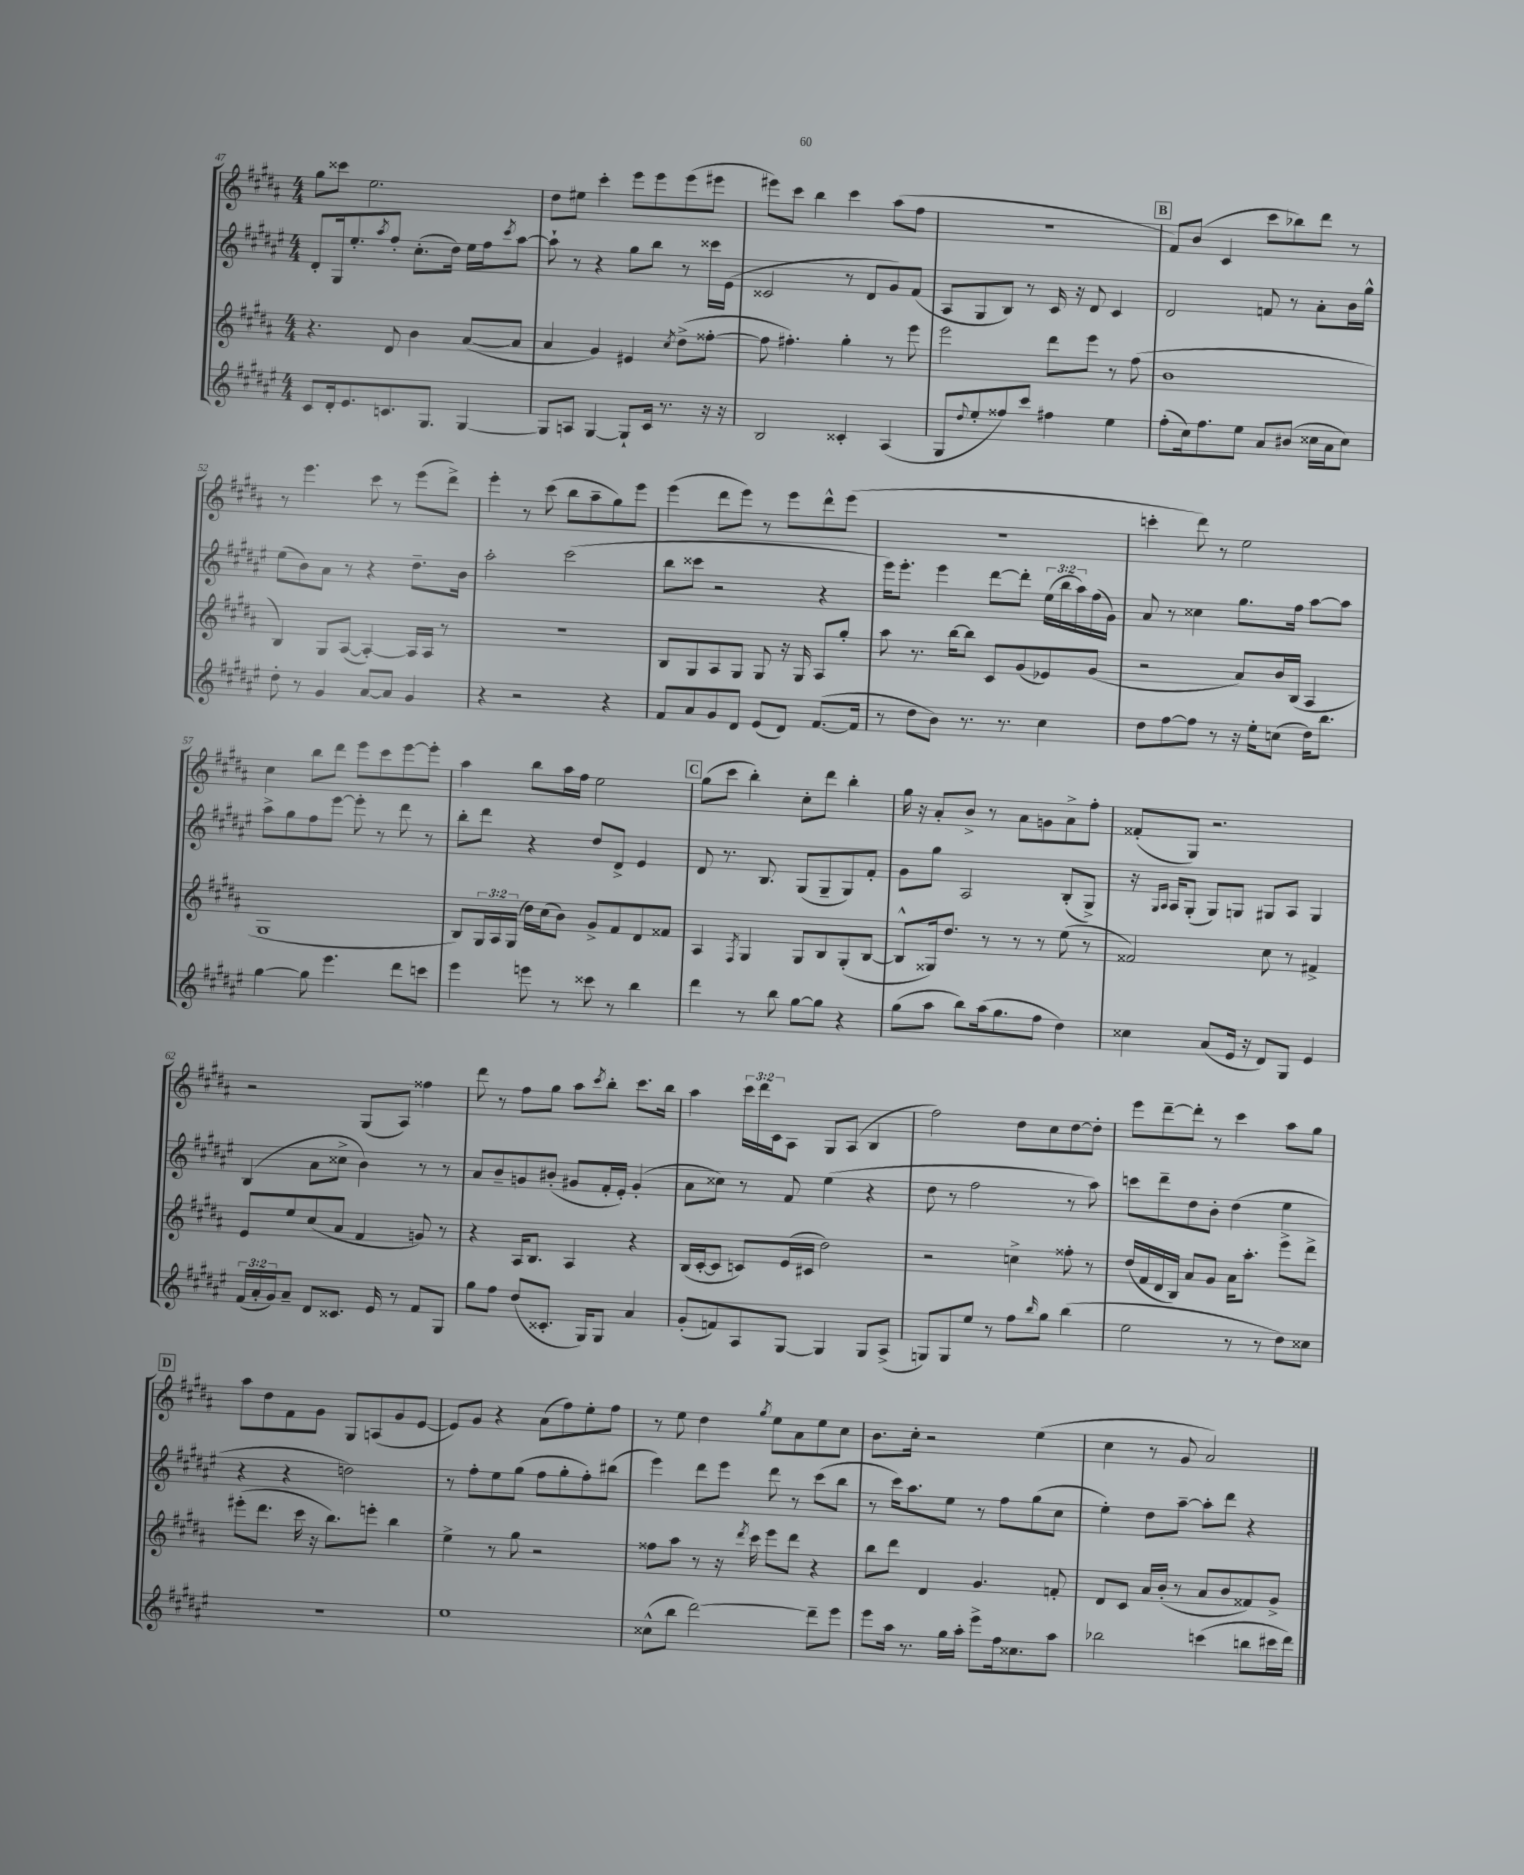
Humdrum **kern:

**kern	**kern	**kern	**kern
*part4	*part3	*part2	*part1
*staff4	*staff3	*staff2	*staff1
*clefG2	*clefG2	*clefG2	*clefG2
*k[f#c#g#d#a#e#]	*k[f#c#g#d#a#]	*k[f#c#g#d#a#e#]	*k[f#c#g#d#a#]
*M4/4	*M4/4	*M4/4	*M4/4
=47	=47	=47	=47
8c#/L	4.r	8d#'/L	8gg#\L
16d#'/k	.	16G#/k	8ccc##X\J
8.e#/	.	8.ee#'/	.
.	.	.	2.ee\
.	.	8qaa#/	.
8.cn/	8d#/	8ff#'/J	.
.	4b\	(8.cc#'\L	.
8.G#/J	.	.	.
.	.	16dd#\Jk)	.
[4G#/	([8a#/L	16ee#\LL	.
.	.	16ff#\J	.
.	.	8qccc#/	.
.	8a#/J]	[8aa#\J	.
=48	=48	=48	=48
8G#/L]	4a#/	8aa#`\]	8dd#\L
8An/J	.	8r	8ee#X\J
[4G#/	4g#/)	4r	4ccc#'\
8G#`/L]	4e#X/	8gg#\L	8eee\L
16c#/Jk	.	8bb\J	8eee\
8.r	.	.	.
.	8qcc#/	.	.
.	(8dd#^\L	8r	(8eee\
16r	[8ff##X'\J	16ccc##X\LL	8eee#X\J
16r	.	(16e#\JJ	.
=49	=49	=49	=49
2B/	8ff##\]	2c##X/	8eee#X\L)
.	4.ff#X'\)	.	8ccc#\J
.	.	.	4bb\
4c##X'/	4gg#'\	8r	4ccc#\
.	.	8d#/L	.
(4A#/	8r	8g#/)	(8aa#\L
.	8eee\	(8f#/J	8ff#\J
=50	=50	=50	=50
8G#/L	2eee\	8A#/L	1r
8qqdd#/	.	.	.
8ee#'/	.	8G#/	.
8ff##X/)	.	8B/J)	.
8ccc#/J	.	8r	.
4ff#X\	8ddd#\L	16c#/	.
.	.	16r	.
.	8eee\J	8d#/	.
4ee#\	8r	4c#/	.
.	(8ff#\	.	.
!!LO:REH:place=s1:t=B
=51	=51	=51	=51
(8ff#'\L	1b	2d#/	8f#/L)
16cc#\k)	.	.	(8b/J
8.ff#\	.	.	.
.	.	.	4c#/
8ee#\J	.	.	.
8a#/L	.	8fn/	8ccc#\L
(8b#X/J	.	8r	8bb-X\)
16cc##X\LL	.	8a#'\L	8ddd#\J
16a#\J	.	.	.
8cc##\J)	.	16b\L	8r
.	.	16gg#^^\JJ	.
!!LO:LB:g=z
=52	=52	=52	=52
8dd#'\	4B/)	(8ee#\L	8r
8r	.	8b\)	4.eee\
4g#/	8G#/L	8a#\J	.
.	([8A#/J	8r	.
[8a#/L	4A#'/_)	4r	8ccc#\
8a#/J]	.	.	8r
4g#/	16A#/LL]	8.dd#~\L	(8eee\L
.	16A#/JJ	.	.
.	8r	.	8ddd#^\J)
.	.	16b\Jk	.
=53	=53	=53	=53
4r	1r	2aa#'\	4eee'\
2r	.	.	8r
.	.	.	(8ccc#\
.	.	(2ccc#\	8bb\L
.	.	.	8aa#~\
4r	.	.	8gg#\)
.	.	.	8eee\J
=54	=54	=54	=54
8f#/L	8B/L	8bb\L	(4eee\
8a#/	8G#/	8ccc##X\J	.
8g#/	8A#/	2r	8ddd#\L
8d#/J	8G#/J	.	8eee\J)
(8e#/L	8G#/	.	8r
8d#/J)	16r	.	8eee\L
.	16G#/	.	.
([8.f#/L	8A#/L	4r	8ddd#^^\
.	8gg#'/J	.	(8eee\J
16f#/Jk]	.	.	.
=55	=55	=55	=55
8r	8aa#\	16eee#\KL)	1r
.	.	8.eee#'\J	.
8dd#\L	8.r	.	.
8b\J)	.	4eee#\	.
.	[16bb\KL	.	.
8.r	8bb\J]	.	.
.	8c#/L	[8ddd#\L	.
8.r	.	.	.
.	(8g#/	8ddd#'\J]	.
4cc#\	8e-X/)	(24ee#\LL	.
.	.	24bb\	.
.	.	24aa#\)	.
.	(8g#/J	(16ff#\	.
.	.	16g#\JJ)	.
=56	=56	=56	=56
8dd#\L	2r	8a#/	4cccn'\
[8ff#\	.	8r	.
8ff#\J]	.	4cc##X\	8ddd#\)
8r	.	.	8r
16r	8a#/L)	8.gg#\L	2ee\
16ee#'\KL	.	.	.
(8ccn\J	16b/L	.	.
.	(16B/JJ	16ff#\Jk	.
16dd#\KL)	4A#/	[8aa#\L	.
8.bb\J	.	.	.
.	.	8aa#\J]	.
!!LO:LB:g=z
=57	=57	=57	=57
[4gg#\	1G#	8aa#^\L	4cc#\
.	.	8gg#\	.
8gg#\]	.	8ff#\	8bb\L
4.eee#\	.	[8eee#\J	8ddd#\J
.	.	8eee#'\]	8eee\L
.	.	8r	8ccc#\
8ddd#\L	.	8ddd#\	[8eee\
8cccn\J	.	8r	8eee'\J]
=58	=58	=58	=58
4eee#\	8B/L)	8bb'\L	4aa#\
.	24G#/L	8ddd#\J	.
.	24A#/	.	.
.	(24G#/JJ	.	.
8eeen\	16dd#\LL)	4r	8bb\L
.	(16cc#\J	.	.
8r	8b\J)	.	16aa#\L
.	.	.	16ff#\JJ
8ccc##X\	8g#^/L	8dd#/L	2ee\
8r	8f#/	8d#^/J	.
4bb\	8d#/	4e#/	.
.	8f##X/J	.	.
!!LO:REH:place=s1:t=C
=59	=59	=59	=59
4ddd#\	4A#/	8d#/	(8gg#\L
.	.	8.r	8ccc#\J
.	8qF#/	.	.
8r	4G#/	.	4bb'\)
.	.	8.B/	.
8bb\	.	.	.
[8gg#\L	8G#/L	(8G#/L	8cc#'\L
8gg#\J]	8B/	8G#~/	8ddd#\J
4r	(8G#'/	8G#/)	4bb'\
.	[8B/J	8f#'/J	.
=60	=60	=60	=60
(8gg#\L	8B^^/L]	8g#\L	16gg#\
.	.	.	16r
8aa#\J	16G##X/k)	8gg#\J	8a#'/L
.	8.dd#/J	.	.
8bb\L)	.	2A#/	8b^/J
(16aa#\k	8r	.	8r
8.gg#\	.	.	.
.	8r	.	8a#\L
8ff#\J	8r	.	8gn\
4dd#\)	(8ee\	(8B'/L	8a#^\
.	8r	8G#^/J)	8ff#'\J
=61	=61	=61	=61
4cc##X\	2f##X/)	16r	(8f##X'/L
.	.	16qqG#/LL	.
.	.	16qqA#/JJ	.
.	.	16A#/KL	.
.	.	(8G#'/J	8G#/J)
(8a#/L	.	8G#/L)	2.r
16e#/Jk	.	8Gn/J	.
16r	.	.	.
8d#/L)	8cc#\	8G#X/L	.
8G#/J	8r	8A#/J	.
4e#/	4f#X^/	4G#/	.
!!LO:LB:g=z
=62	=62	=62	=62
(24f#/LL	8e/L	(4B/	2r
24a#'/	.	.	.
24g#/J)	.	.	.
8a#~/J	8ee/	.	.
8d#/L	(8cc#/	8a#\L	.
8.c##X/J	8a#/J	8cc##X^\J	.
.	4f#/	4b\)	(8G#/L
16e#/	.	.	.
8r	.	.	8A#/J)
8f#/L	8gn/)	8r	4ff##X\
8G#/J	8r	8r	.
=63	=63	=63	=63
8gg#\L	4r	8a#/L	8ddd#\
8ff#\J	.	8b~/	8r
(8dd#/L	16A#/KL	8gn/	8ff#\L
.	8.B/J	.	.
8.c##X'/J	.	(8b#X'/J	8gg#\J
.	4A#/	8g#X/L	8aa#\L
16G#/KL)	.	.	.
.	.	.	8qccc#/
8G#/J	.	16f#'/L	8bb'\J
.	.	16e#'/JJ)	.
4a#/	4r	(4g#'/	8.ccc#\L
.	.	.	16bb\Jk
=64	=64	=64	=64
(8g#'/L	(16B/LL	8a#\L	4aa#\
.	[16c#'/J	.	.
8fn/)	8c#/J]	8cc##X\J)	.
8A#/	8cn/L)	8r	24ccc#\LL
.	.	.	24ddd#\
.	.	.	24c#\J
[8G#/J	(16e/L	8f#/	8A#\J
.	16c#X/JJ	.	.
4G#/]	2dd#\)	(4ee#\	8G#/L
.	.	.	(8A#/J
8G#/L	.	4r	4B/
(8A#^/J	.	.	.
=65	=65	=65	=65
8Gn/L)	2r	8dd#\	2ff#\)
8G/	.	8r	.
8ee#/J	.	2ff#\	.
8r	.	.	.
8ff#\L	4ccn^\	.	8dd#\L
16qqbb/	.	.	.
8gg#\J	.	.	8cc#\
(4bb\	8ff##X'\	8r	[8dd#\
.	8r	8aa#\)	8dd#'\J]
=66	=66	=66	=66
2ee#\	(16dd#/LL	8cccn\L	8eee\L
.	16f#/	.	.
.	16d#/	8ddd#~\	[8ddd#~\
.	16B/JJ)	.	.
.	8a#/L	8dd#\	8ddd#'\J]
.	8g#/J	8b'\J	8r
8r	16a#\KL	(4dd#\	4ccc#\
.	8.aa#'\J	.	.
8r	.	.	.
8dd#\L)	8eee^\L	4ee#\	8aa#\L
8cc##X\J	8ddd#^\J	.	8gg#\J
!!LO:LB:g=z
!!LO:REH:place=s1:t=D
=67	=67	=67	=67
1r	(8eee#X'\L	4r	8aa#\L
.	8.ddd#\J	.	8dd#\
.	.	4r	8f#\
.	16ccc#\	.	.
.	16r	.	8g#\J
.	8.bb\L)	.	.
.	.	2ddn\)	8G#/L
.	8eeen'\J	.	(8An/
.	4bb\	.	8g#/
.	.	.	[8e/J
=68	=68	=68	=68
1ee#	4ee^\	8r	8e/L])
.	.	8ff#'\L	8g#/J
.	8r	8ee#\	4r
.	8gg#\	(8gg#\J	.
.	2r	8ff#\L	(8a#\L
.	.	8gg#'\	8ff#\)
.	.	8ff#'\)	8ee'\
.	.	(8bb#X\J	8ff#\J
=69	=69	=69	=69
(8cc##X^^\L	8ff##X\L	4eee#\)	8r
8bb\J	8aa#\J	.	8ee\
[2ddd#\)	8r	8ddd#\L	4dd#\
.	16r	8eee#\J	.
.	8qddd#/	.	.
.	16ccc#\	.	.
.	.	.	8qgg#/
.	8eee\L	8ddd#\	8ee\L
.	8ddd#\J	8r	8a#\
8ddd#~\L]	4r	(8ccc#\L	8ee\
8eee#\J	.	8bb\J	8cc#\J
=70	=70	=70	=70
8eee#\L	8bb\L	8r	8.b\L
16aa#\Jk	8ddd#\J	16ccc#\KL)	.
8.r	.	8.aa#\	16cc#'\Jk
.	4d#/	.	2r
16gg#\LL	.	8ee#\J	.
16aa#'\JJ	.	.	.
8eee#^\L	4.g#/	8r	.
16ff#\k	.	8ff#\L	.
8.cc##X\	.	.	.
.	.	(8gg#\	(4ee\
8aa#\J	8fn'/	8cc#\J	.
=71	=71	=71	=71
2bb-X\	8d#/L	4ee#'\)	4cc#\
.	8c#/J	.	.
.	16a#/LL	8dd#\L	8r
.	(16b'/JJ	.	.
.	8r	[8aa#~\J	8g#/
(4cccn\	8a#/L	8aa#'\L]	2a#/)
.	8b/	8ddd#\J	.
8bbn\L	8f##X/)	4r	.
16ccc#X\L	8g#^/J	.	.
16ddd#\JJ)	.	.	.
==	==	==	==
*-	*-	*-	*-
